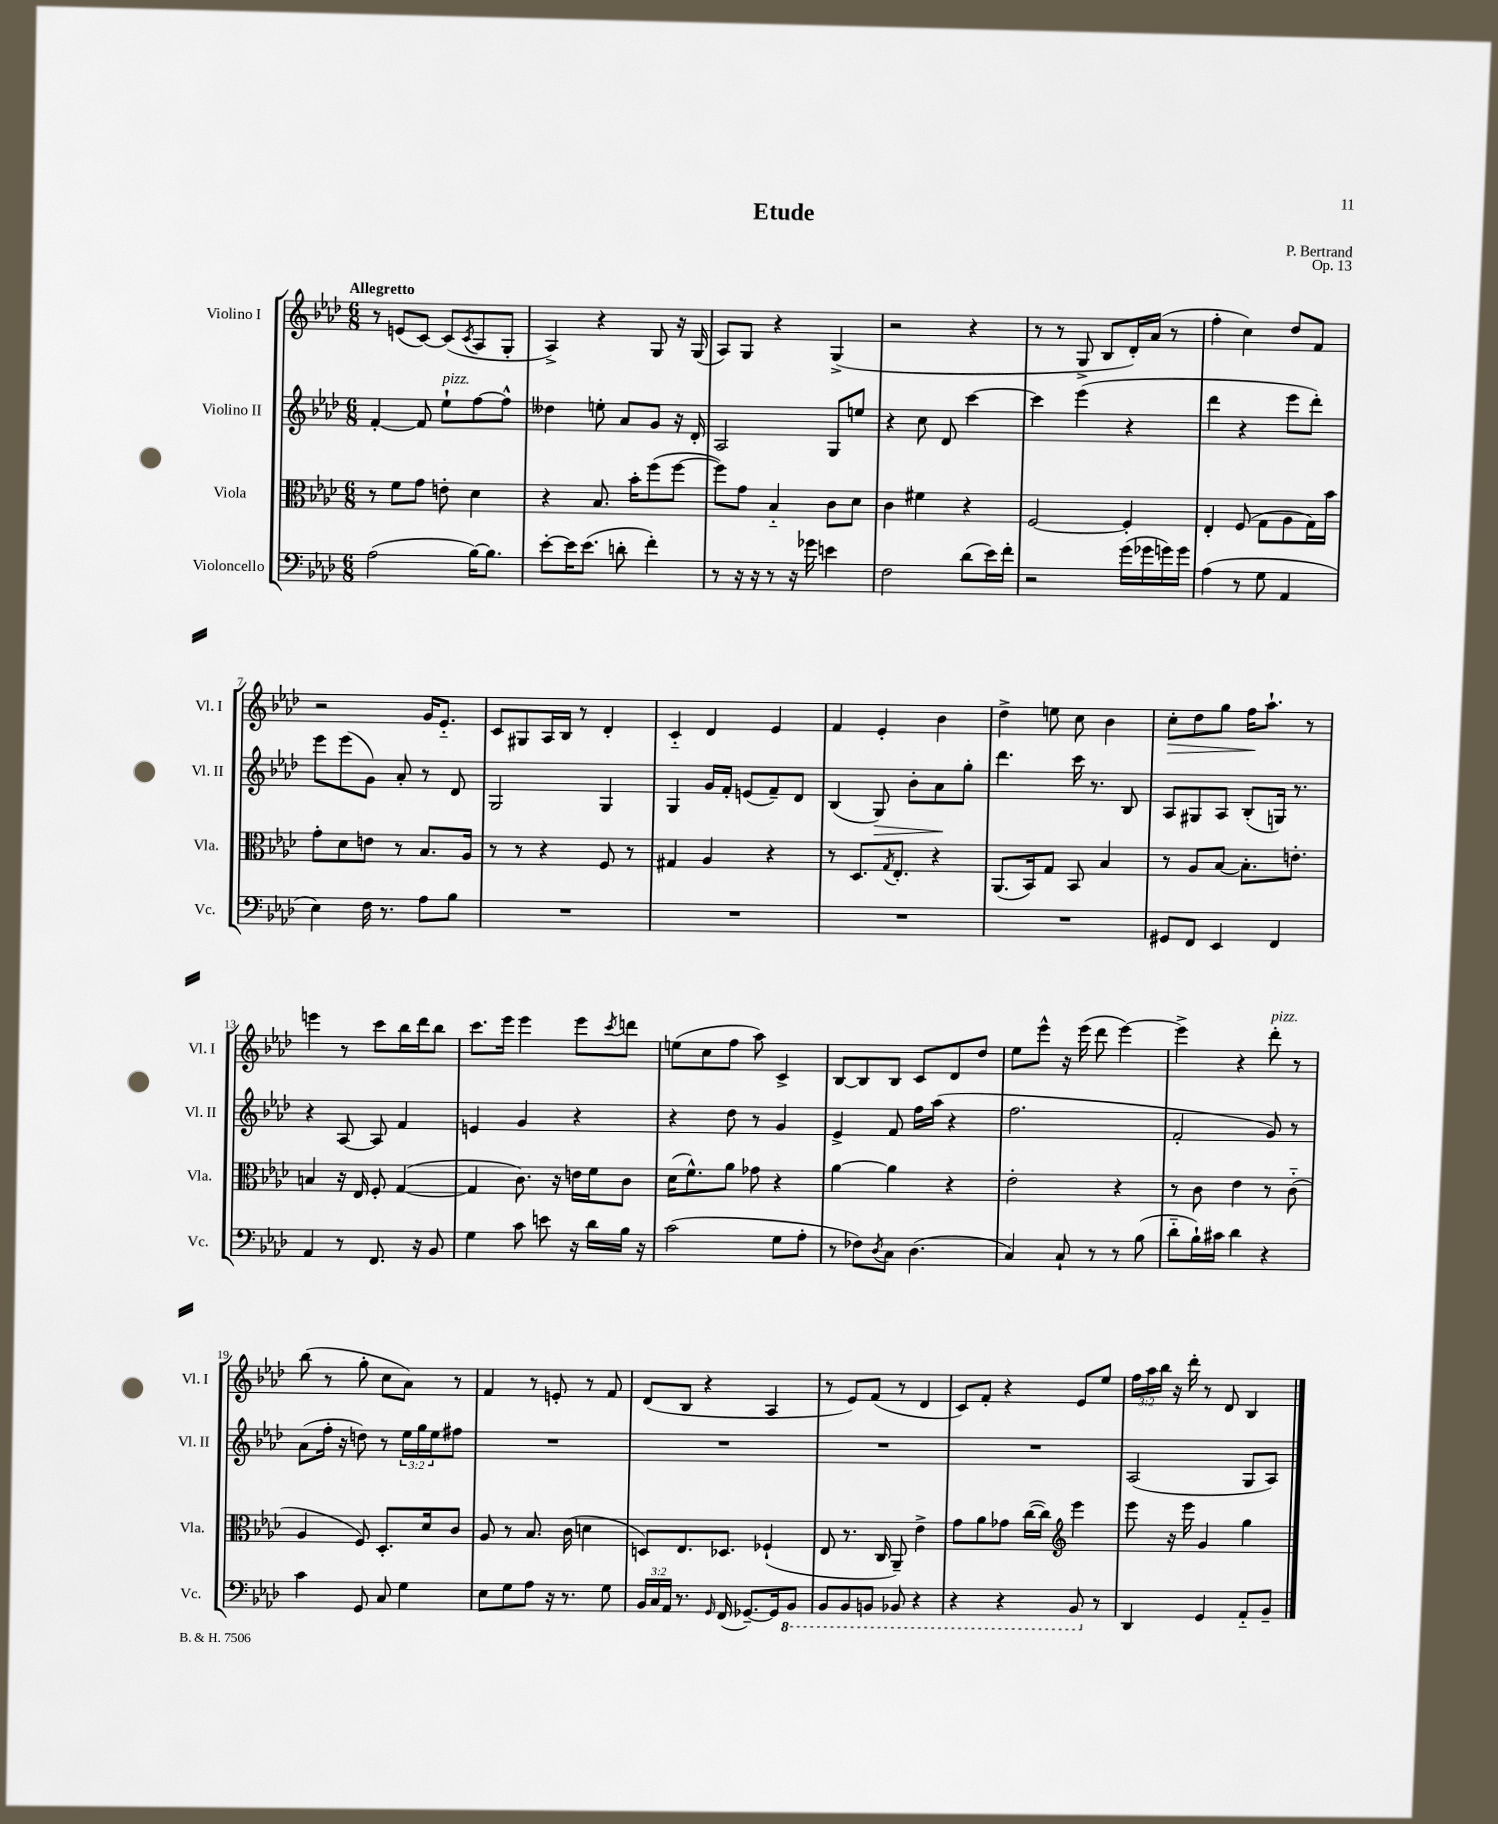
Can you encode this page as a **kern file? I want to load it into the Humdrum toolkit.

**kern	**kern	**kern	**kern
*staff4	*staff3	*staff2	*staff1
*clefF4	*clefC3	*clefG2	*clefG2
*k[b-e-a-d-]	*k[b-e-a-d-]	*k[b-e-a-d-]	*k[b-e-a-d-]
*M6/8	*M6/8	*M6/8	*M6/8
(2A-	8r	[4f'	8r
.	8f	.	(8e
.	8g	8f]	[8c)
.	8e'	8ee-`	(8c]
.	.	.	8qc
[16B-)	4d-	[8ff	8A-
8.B-]	.	.	.
.	.	8ff^^]	8G'
=	=	=	=
[8e-'	4r	4dd--	4A-^)
16e-]	.	.	.
(8.e-	.	.	.
.	8.B-	8ee'	4r
8d'	.	8a-	.
.	16b-'	.	.
4f')	(8ff	8g	8G
.	[8ff	16r	16r
.	.	16d-'	(16G
=	=	=	=
8r	8ff])	2A-	8A-)
16r	8g	.	8G
16r	.	.	.
8r	4B-'~	.	4r
16r	.	.	.
16g-	.	.	.
4e	8c	8G	(4G^
.	8d-	8ee	.
=	=	=	=
2F	4c	4r	2r
.	4f#	8cc	.
.	.	8d-	.
(8d-	4r	[4ccc	4r
16e-)	.	.	.
16f'	.	.	.
=	=	=	=
2r	[2F	4ccc]	8r
.	.	.	8r
.	.	(4eee-	8G^
.	.	.	8B-
(16g	4F']	4r	16d-')
16g-	.	.	(16a-
16g)	.	.	8r
16g	.	.	.
=	=	=	=
(4A-	4E-'	4ddd-	4ff'
8r	(8F	4r	4cc)
8G	8G	.	.
4AA-	8A-	8eee-	8dd-
.	16G)	8ddd-')	8f
.	16b-	.	.
=	=	=	=
4E-)	8g'	8eee-	2r
.	8d-	(8eee-	.
16F	8e	8g)	.
8.r	.	.	.
.	8r	8a-'	.
8A-	8.B-	8r	16g
.	.	.	8.e-'~
8B-	.	8d-	.
.	16A-	.	.
=	=	=	=
2.r	8r	2G	8c
.	8r	.	8G#
.	4r	.	16A-
.	.	.	16B-
.	.	.	8r
.	8F	4G	4d-'
.	8r	.	.
=	=	=	=
2.r	4G#	4G	4c'~
.	4A-	16g	4d-
.	.	16f'	.
.	.	(8e	.
.	4r	8f~)	4e-
.	.	8d-	.
=	=	=	=
2.r	8r	(4B-	4f
.	8.D-	.	.
.	.	8G)	4e-'
.	8qG	.	.
.	8.E-'	.	.
.	.	8b-'	.
.	4r	8a-	4b-
.	.	8gg'	.
=	=	=	=
2.r	(8.AA-	4.ddd-	4dd-^
.	16BB-)	.	.
.	8G	.	8ee
.	8BB-	16ccc	8cc
.	.	8.r	.
.	4B-	.	4b-
.	.	8B-	.
=	=	=	=
8GG#	8r	8A-	8cc'
8FF	8A-	8G#	8dd-
4EE-	[8B-	8A-	8gg
.	8.B-']	(8B-'	16ff
.	.	.	8.aa-`
4FF	.	16G)	.
.	8.e'	8.r	.
.	.	.	8r
=	=	=	=
4AA-	4B	4r	4eee
8r	16r	[8A-	8r
.	16E-	.	.
8.FF	8F'	8A-]	8ccc
.	([4G	4f	16bb-
16r	.	.	16ddd-
8BB-	.	.	8bb-
=	=	=	=
4G	4G]	4e	8.ccc
.	.	.	16eee-
8c	8.c)	4g	4eee-
8e	.	.	.
.	16r	.	.
16r	16e	4r	8eee-
16d-	16f	.	.
.	.	.	8qccc
16B-	8c	.	8ddd
16r	.	.	.
=	=	=	=
(2c	(16d-	4r	(8ee
.	8.f^^)	.	.
.	.	.	8cc
.	8a-	8dd-	8ff
.	8g-	8r	8aa-)
8G	4r	4g	4c^
8A-'	.	.	.
=	=	=	=
8r	[4a-	4e-^	[8B-
8F-)	.	.	8B-]
8qD-	.	.	.
8C	4a-]	8f	8B-
(4.D-	.	16ff	8c
.	.	(16aa-	.
.	4r	4r	8d-
.	.	.	8dd-
=	=	=	=
4C)	2e-'	2.ff	8ee-
.	.	.	8eee-^^
8C`	.	.	16r
.	.	.	(16eee-
8r	.	.	8ddd-
8r	4r	.	[4eee-)
(8B-	.	.	.
=	=	=	=
8d-'~	8r	2f'	4eee-^]
16B-`)	8c	.	.
16c#	.	.	.
4d-	4e-	.	4r
4r	8r	8g)	8ddd-'
.	(8c'~	8r	8r
=	=	=	=
4c	4A-	(8a-	(8bb-
.	.	16ff'	8r
.	.	16r	.
8GG	8F)	8dd)	8gg'
8C	8.D-'	8r	8cc
4G	.	24ee-	8a-)
.	.	24gg	.
.	16d-	.	.
.	.	24ee-	.
.	8c	8ff#	8r
=	=	=	=
8E-	8A-	2.r	4f
8G	8r	.	.
8A-	8.B-	.	8r
16r	.	.	8e'
8.r	(16c	.	.
.	4d	.	8r
8G	.	.	8f
=	=	=	=
24BB-	8D)	2.r	(8d-
24C	.	.	.
24AA-	.	.	.
8.r	8.E-	.	8B-
.	.	.	4r
16qqGG	.	.	.
(16FF	8.D-	.	.
[8.GG-~)	.	.	.
.	(4F-`	.	4A-
16GG-]	.	.	.
8BBB-	.	.	.
=	=	=	=
8BBB-	8E-	2.r	8r
8BBB-	8.r	.	8e-)
8BBB	.	.	(8f
.	16C	.	.
8BBB-	8AA-~)	.	8r
4r	4e-^	.	4d-
=	=	=	=
4r	8g	2.r	8c)
.	8a-	.	8f'
4r	8g-	.	4r
.	([16cc	.	.
.	16cc])	.	.
*	*clefG2	*	*
8BBB-	4eee-	.	8e-
8r	.	.	8ee-
=	=	=	=
4DD-	8eee-	(2A-	24ff
.	.	.	24aa-
.	.	.	24bb-
.	16r	.	16r
.	16eee-	.	16ddd-'
4GG	4g	.	8r
.	.	.	8d-
8AA-'~	4gg	8G	4B-
8BB-~	.	8A-)	.
==	==	==	==
*-	*-	*-	*-
